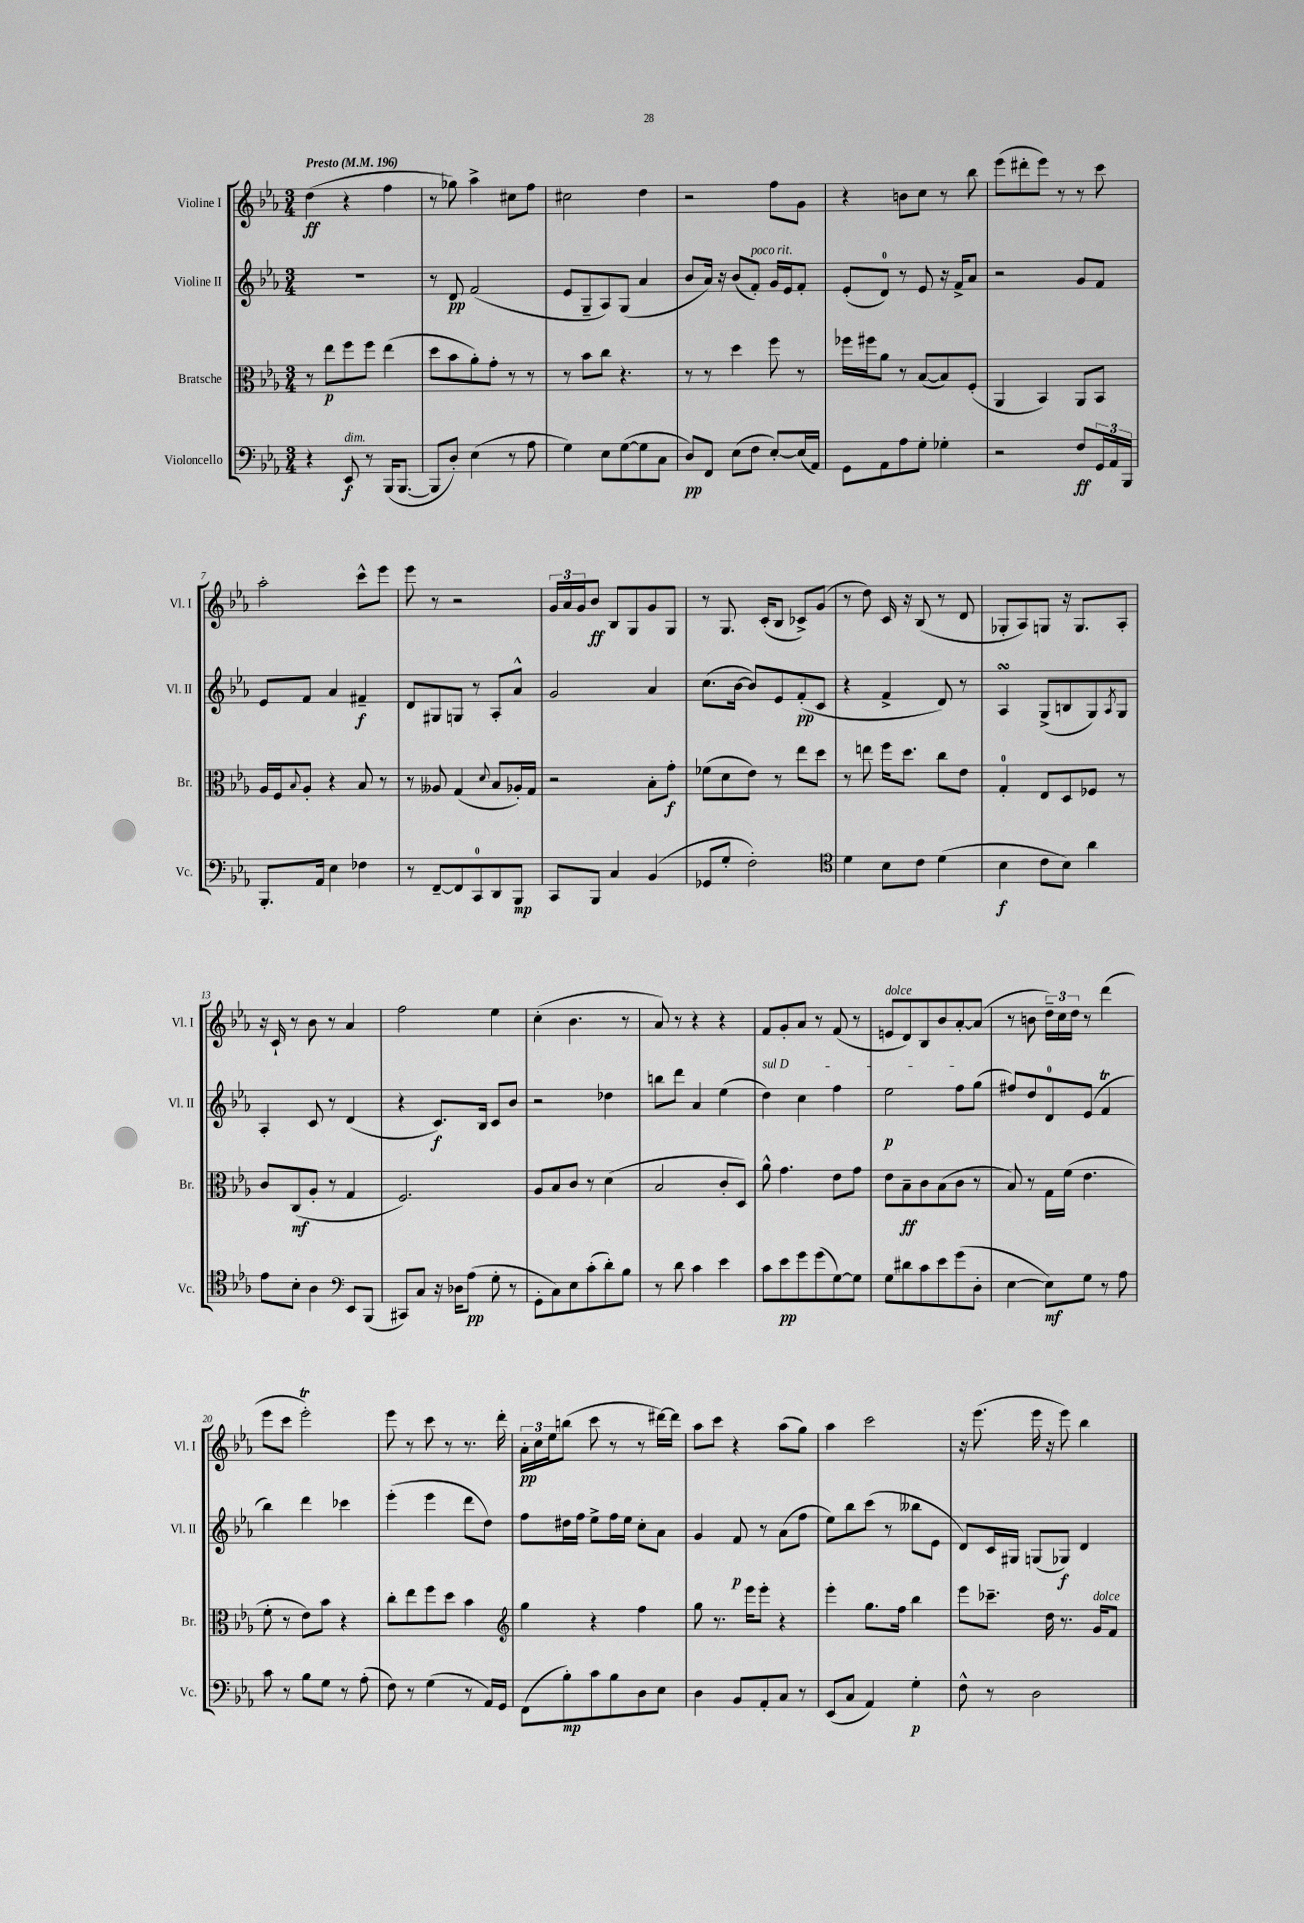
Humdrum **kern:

**kern	**dynam	**kern	**dynam	**kern	**dynam	**kern	**dynam
*part4	*part4	*part3	*part3	*part2	*part2	*part1	*part1
*staff4	*staff4	*staff3	*staff3	*staff2	*staff2	*staff1	*staff1
*I"Violoncello	*	*I"Bratsche	*	*I"Violine II	*	*I"Violine I	*
*I'Vc.	*	*I'Br.	*	*I'Vl. II	*	*I'Vl. I	*
*clefF4	*	*clefC3	*	*clefG2	*	*clefG2	*
*k[b-e-a-]	*	*k[b-e-a-]	*	*k[b-e-a-]	*	*k[b-e-a-]	*
*M3/4	*	*M3/4	*	*M3/4	*	*M3/4	*
*MM196	*	*MM196	*	*MM196	*	*MM196	*
=1	=1	=1	=1	=1	=1	=1	=1
!	!	!	!	!	!	!LO:TX:a:B:t=Presto	!
4r	.	8r	.	2.r	.	(4dd\	ff
.	.	8ee-\L	p	.	.	.	.
!LO:TX:a:i:t=dim.	!	!	!	!	!	!	!
8EE-/	f	8ff\	.	.	.	4r	.
8r	.	8ff\J	.	.	.	.	.
(16BBB-/KL	.	(4ee-\	.	.	.	4ff\	.
[8.BBB-/J	.	.	.	.	.	.	.
=2	=2	=2	=2	=2	=2	=2	=2
8BBB-/L]	.	8dd\L	.	8r	.	8r	.
8D'/J)	.	8b-\	.	8d/	pp	8gg-X\)	.
(4E-\	.	8a-'\)	.	(2f/	.	4aa-^\	.
.	.	8g'\J	.	.	.	.	.
8r	.	8r	.	.	.	8cc#X\L	.
8A-\	.	8r	.	.	.	8ff\J	.
=3	=3	=3	=3	=3	=3	=3	=3
4G\)	.	8r	.	8e-/L	.	2cc#X\	.
.	.	8b-\L	.	8G~/	.	.	.
8E-\L	.	8cc\J	.	8A-/)	.	.	.
([8G\	.	4.r	.	(8G/J	.	.	.
8G\]	.	.	.	4a-/	.	4dd\	.
8C\J	.	.	.	.	.	.	.
=4	=4	=4	=4	=4	=4	=4	=4
8D/L)	pp	8r	.	8b-/L	.	2r	.
8FF/J	.	8r	.	16a-/Jk)	.	.	.
.	.	.	.	16r	.	.	.
(8E-\L	.	4dd\	.	(8b-/L	.	.	.
!	!	!	!	!LO:TX:a:i:t=poco rit.	!	!	!
8F\J	.	.	.	8f'/J)	.	.	.
[8E-'/L)	.	8ff\	.	16g/LL	.	8ff\L	.
.	.	.	.	16e-/J	.	.	.
(16E-/L]	.	8r	.	8f'/J	.	8g\J	.
16AA-/JJ)	.	.	.	.	.	.	.
=5	=5	=5	=5	=5	=5	=5	=5
8GG\L	.	16ff-X\LL	.	(8e-'/L	.	4r	.
.	.	16ff#X\J	.	.	.	.	.
8AA-\	.	8a-\J	.	8d/J)	.	.	.
8A-\	.	8r	.	8r	.	8bn\L	.
8G'\J	.	([8B-/L	.	8e-/	.	8cc\J	.
4G-X'\	.	8B-/])	.	16r	.	8r	.
.	.	.	.	16f^/KL	.	.	.
.	.	(8F'/J	.	8a-/J	.	8bb-\	.
=6	=6	=6	=6	=6	=6	=6	=6
2r	.	4AA-/	.	2r	.	(8eee-\L	.
.	.	.	.	.	.	8ddd#X'\	.
.	.	4BB-/)	.	.	.	8eee-\J)	.
.	.	.	.	.	.	8r	.
8F/L	ff	8AA-/L	.	8g/L	.	8r	.
24GG/L	.	8BB-/J	.	8f/J	.	8ccc\	.
24AA-/	.	.	.	.	.	.	.
24BBB-/JJ	.	.	.	.	.	.	.
!!LO:LB:g=z
=7	=7	=7	=7	=7	=7	=7	=7
8.BBB-'/L	.	16A-/LL	.	8e-/L	.	2aa-'\	.
.	.	16F/J	.	.	.	.	.
.	.	8qqB-/	.	.	.	.	.
.	.	8A-'/J	.	8f/J	.	.	.
16AA-/Jk	.	.	.	.	.	.	.
4E-\	.	4r	.	4a-/	.	.	.
4F-X\	.	8B-/	.	4f#X~/	f	8ccc^^\L	.
.	.	8r	.	.	.	8eee-\J	.
=8	=8	=8	=8	=8	=8	=8	=8
8r	.	8r	.	8d/L	.	8eee-\	.
[8FF~/L	.	8A--X/	.	8G#X/	.	8r	.
8FF/]	.	(4G/	.	8Gn/J	.	2r	.
8CC/	.	.	.	8r	.	.	.
.	.	8qqd/	.	.	.	.	.
8DD/	.	8B-/L	.	8A-'/L	.	.	.
8BBB-/J	mp	16A-X'/L)	.	8a-^^/J	.	.	.
.	.	16G/JJ	.	.	.	.	.
=9	=9	=9	=9	=9	=9	=9	=9
8CC/L	.	2r	.	2g/	.	24g/LL	.
.	.	.	.	.	.	24a-/	.
.	.	.	.	.	.	24g/J	.
8BBB-/J	.	.	.	.	.	8b-/J	ff
4C/	.	.	.	.	.	8B-/L	.
.	.	.	.	.	.	8G/	.
(4BB-/	.	8B-'\L	.	4a-/	.	8g/	.
.	.	8g'\J	f	.	.	8G/J	.
=10	=10	=10	=10	=10	=10	=10	=10
8GG-X/L	.	(8f-X\L	.	(8.cc\L	.	8r	.
8G'/J	.	8d\	.	.	.	8.G/	.
.	.	.	.	[16b-\Jk	.	.	.
2F'\)	.	8e-\J)	.	8b-/L])	.	.	.
.	.	.	.	.	.	(16c'/KL	.
.	.	8r	.	8e-/	.	8B-/J	.
.	.	8ee-\L	.	(8f'/	pp	8c-X^/L)	.
.	.	8dd\J	.	8c/J	.	(8g/J	.
=11	=11	=11	=11	=11	=11	=11	=11
*clefC4	*	*	*	*	*	*	*
4d\	.	8r	.	4r	.	8r	.
.	.	8een\	.	.	.	8dd\)	.
8B-\L	.	16ff\KL	.	4f^/	.	16c/	.
.	.	8.dd\J	.	.	.	16r	.
8c\J	.	.	.	.	.	(8B-/	.
(4d\	.	8cc\L	.	8d/)	.	8r	.
.	.	8e-\J	.	8r	.	8d/	.
=12	=12	=12	=12	=12	=12	=12	=12
4B-\	f	4G'/	.	4A-sSSs/	.	8G-X'/L	.
.	.	.	.	.	.	8A-/)	.
8c\L	.	8E-/L	.	(8G^/L	.	8Gn/J	.
8B-\J)	.	8D/	.	8Bn/	.	16r	.
.	.	.	.	.	.	8.G/L	.
4a-\	.	8F-X/J	.	8G/)	.	.	.
.	.	.	.	8qA-/	.	.	.
.	.	8r	.	8G/J	.	8A-'/J	.
!!LO:LB:g=z
=13	=13	=13	=13	=13	=13	=13	=13
8e-\L	.	8c/L	.	4A-'/	.	16r	.
.	.	.	.	.	.	16c`/	.
8B-'\J	.	(8C/	mf	.	.	8r	.
4A-\	.	8A-'/J	.	8c/	.	8b-\	.
.	.	8r	.	8r	.	8r	.
*clefF4	*	*	*	*	*	*	*
8EE-/L	.	4G/	.	(4d/	.	4a-/	.
(8BBB-/J	.	.	.	.	.	.	.
=14	=14	=14	=14	=14	=14	=14	=14
8CC#X/L)	.	2.F/)	.	4r	.	2ff\	.
8C/J	.	.	.	.	.	.	.
16r	.	.	.	8.c/L)	f	.	.
16D-X\KL	.	.	.	.	.	.	.
(8A-\J	pp	.	.	.	.	.	.
.	.	.	.	16B-/Jk	.	.	.
8G'\	.	.	.	8c/L	.	4ee-\	.
8r	.	.	.	8b-/J	.	.	.
=15	=15	=15	=15	=15	=15	=15	=15
8GG'\L	.	8A-/L	.	2r	.	(4cc'\	.
8C\)	.	8B-/	.	.	.	.	.
8E-\	.	8c/J	.	.	.	4.b-\	.
(8c'\	.	8r	.	.	.	.	.
8d'\)	.	(4d\	.	4dd-X\	.	.	.
8B-\J	.	.	.	.	.	8r	.
=16	=16	=16	=16	=16	=16	=16	=16
8r	.	2B-/	.	8bbn\L	.	8a-/)	.
8d\	.	.	.	8ddd\J	.	8r	.
4c\	.	.	.	4a-/	.	4r	.
4e-\	.	8c'/L	.	(4ee-\	.	4r	.
.	.	8D/J)	.	.	.	.	.
=17	=17	=17	=17	=17	=17	=17	=17
!	!	!	!	!LO:TX:a:i:t=sul D	!	!	!
8c\L	.	8a-^^\	.	4dd\)	.	8f/L	.
8e-\	pp	4.g\	.	.	.	8g'/	.
8g\	.	.	.	4cc\	.	8a-/J	.
(8g\	.	.	.	.	.	8r	.
[8G\)	.	8e-\L	.	4ff\	.	(8f/	.
8G\J]	.	8g\J	.	.	.	8r	.
=18	=18	=18	=18	=18	=18	=18	=18
!	!	!	!	!	!	!LO:TX:a:i:t=dolce	!
8G\L	.	8e-\L	.	2ee-\	p	8en/L	.
8d#X\	.	8B-~\	ff	.	.	8d/)	.
8c\	.	8c\	.	.	.	8B-/	.
8e-\	.	(8B-\	.	.	.	8b-/	.
(8g\	.	8c\J	.	8ff\L	.	[8a-'/	.
8D'\J	.	8r	.	(8gg\J	.	(8a-/J]	.
=19	=19	=19	=19	=19	=19	=19	=19
[4E-\	.	8B-/)	.	8ff#X/L)	.	8r	.
.	.	8r	.	8dd/	.	8bn\	.
8E-\L])	mf	16G\LL	.	8d/	.	24dd~\LL)	.
.	.	.	.	.	.	24cc\	.
.	.	(16f\JJ	.	.	.	.	.
.	.	.	.	.	.	24dd\JJ	.
8G\J	.	4.e-\	.	(8e-/J	.	8r	.
8r	.	.	.	4fT/	.	(4ddd\	.
8A-\	.	.	.	.	.	.	.
!!LO:LB:g=z
=20	=20	=20	=20	=20	=20	=20	=20
8c\	.	8f'\	.	4bb-\)	.	8eee-\L	.
8r	.	8r	.	.	.	8ccc\J	.
8B-\L	.	8e-\L)	.	4ddd\	.	2eee-T'\)	.
8G\J	.	8b-\J	.	.	.	.	.
8r	.	4r	.	4ccc-X\	.	.	.
(8A-'\	.	.	.	.	.	.	.
=21	=21	=21	=21	=21	=21	=21	=21
8F\)	.	8cc'\L	.	(4eee-'\	.	8eee-\	.
8r	.	8ee-\	.	.	.	8r	.
(4G\	.	8ff\	.	4eee-\	.	8ccc\	.
.	.	8dd\J	.	.	.	8r	.
8r	.	4b-\	.	8ddd\L	.	8.r	.
16AA-/LL)	.	.	.	8dd\J)	.	.	.
16GG/JJ	.	.	.	.	.	16ddd'\	.
=22	=22	=22	=22	=22	=22	=22	=22
*	*	*clefG2	*	*	*	*	*
(8FF\L	.	4gg\	.	8ff\L	.	24a-'\LL	pp
.	.	.	.	.	.	24cc\	.
.	.	.	.	.	.	24ee-\J	.
8B-'\)	mp	.	.	16dd#X\L	.	(8bbn\J	.
.	.	.	.	16ff\JJ	.	.	.
8c\	.	4r	.	8ee-^\L	.	8ccc\	.
8B-\	.	.	.	16ff\L	.	8r	.
.	.	.	.	16ee-\JJ	.	.	.
8D\	.	4ff\	.	8cc'\L	.	8r	.
8E-\J	.	.	.	8a-\J	.	[16ddd#X\LL)	.
.	.	.	.	.	.	16ddd#\JJ]	.
=23	=23	=23	=23	=23	=23	=23	=23
4D\	.	8gg\	.	4g/	.	8aa-\L	.
.	.	8.r	.	.	.	8ccc\J	.
8BB-/L	.	.	.	8f/	p	4r	.
.	.	16eee-\KL	.	.	.	.	.
8AA-'/	.	8eee-'\J	.	8r	.	.	.
8C/J	.	4r	.	(8a-\L	.	(8aa-\L	.
8r	.	.	.	8ff\J	.	8gg\J)	.
=24	=24	=24	=24	=24	=24	=24	=24
(8EE-/L	.	4eee-'\	.	8ee-\L)	.	4aa-\	.
8C/J	.	.	.	8bb-\	.	.	.
4AA-/)	.	8.gg\L	.	(8ccc\J	.	2ccc\	.
.	.	.	.	8r	.	.	.
.	.	16ff\Jk	.	.	.	.	.
4G'\	p	4bb-\	.	8bb--X\L	.	.	.
.	.	.	.	8e-\J	.	.	.
=25	=25	=25	=25	=25	=25	=25	=25
8F^^\	.	8eee-\L	.	8d/L)	.	16r	.
.	.	.	.	.	.	(8.eee-\	.
8r	.	8.ccc-X~\J	.	16c/L	.	.	.
.	.	.	.	16G#X/JJ	.	.	.
2D\	.	.	.	(8Gn/L	.	16eee-\	.
.	.	16dd\	.	.	.	16r	.
.	.	8.r	.	8G-X/J)	f	8eee-\)	.
.	.	.	.	4d/	.	4bb-\	.
!	!	!LO:TX:a:i:t=dolce	!	!	!	!	!
.	.	16g/KL	.	.	.	.	.
.	.	8f/J	.	.	.	.	.
==	==	==	==	==	==	==	==
*-	*-	*-	*-	*-	*-	*-	*-
